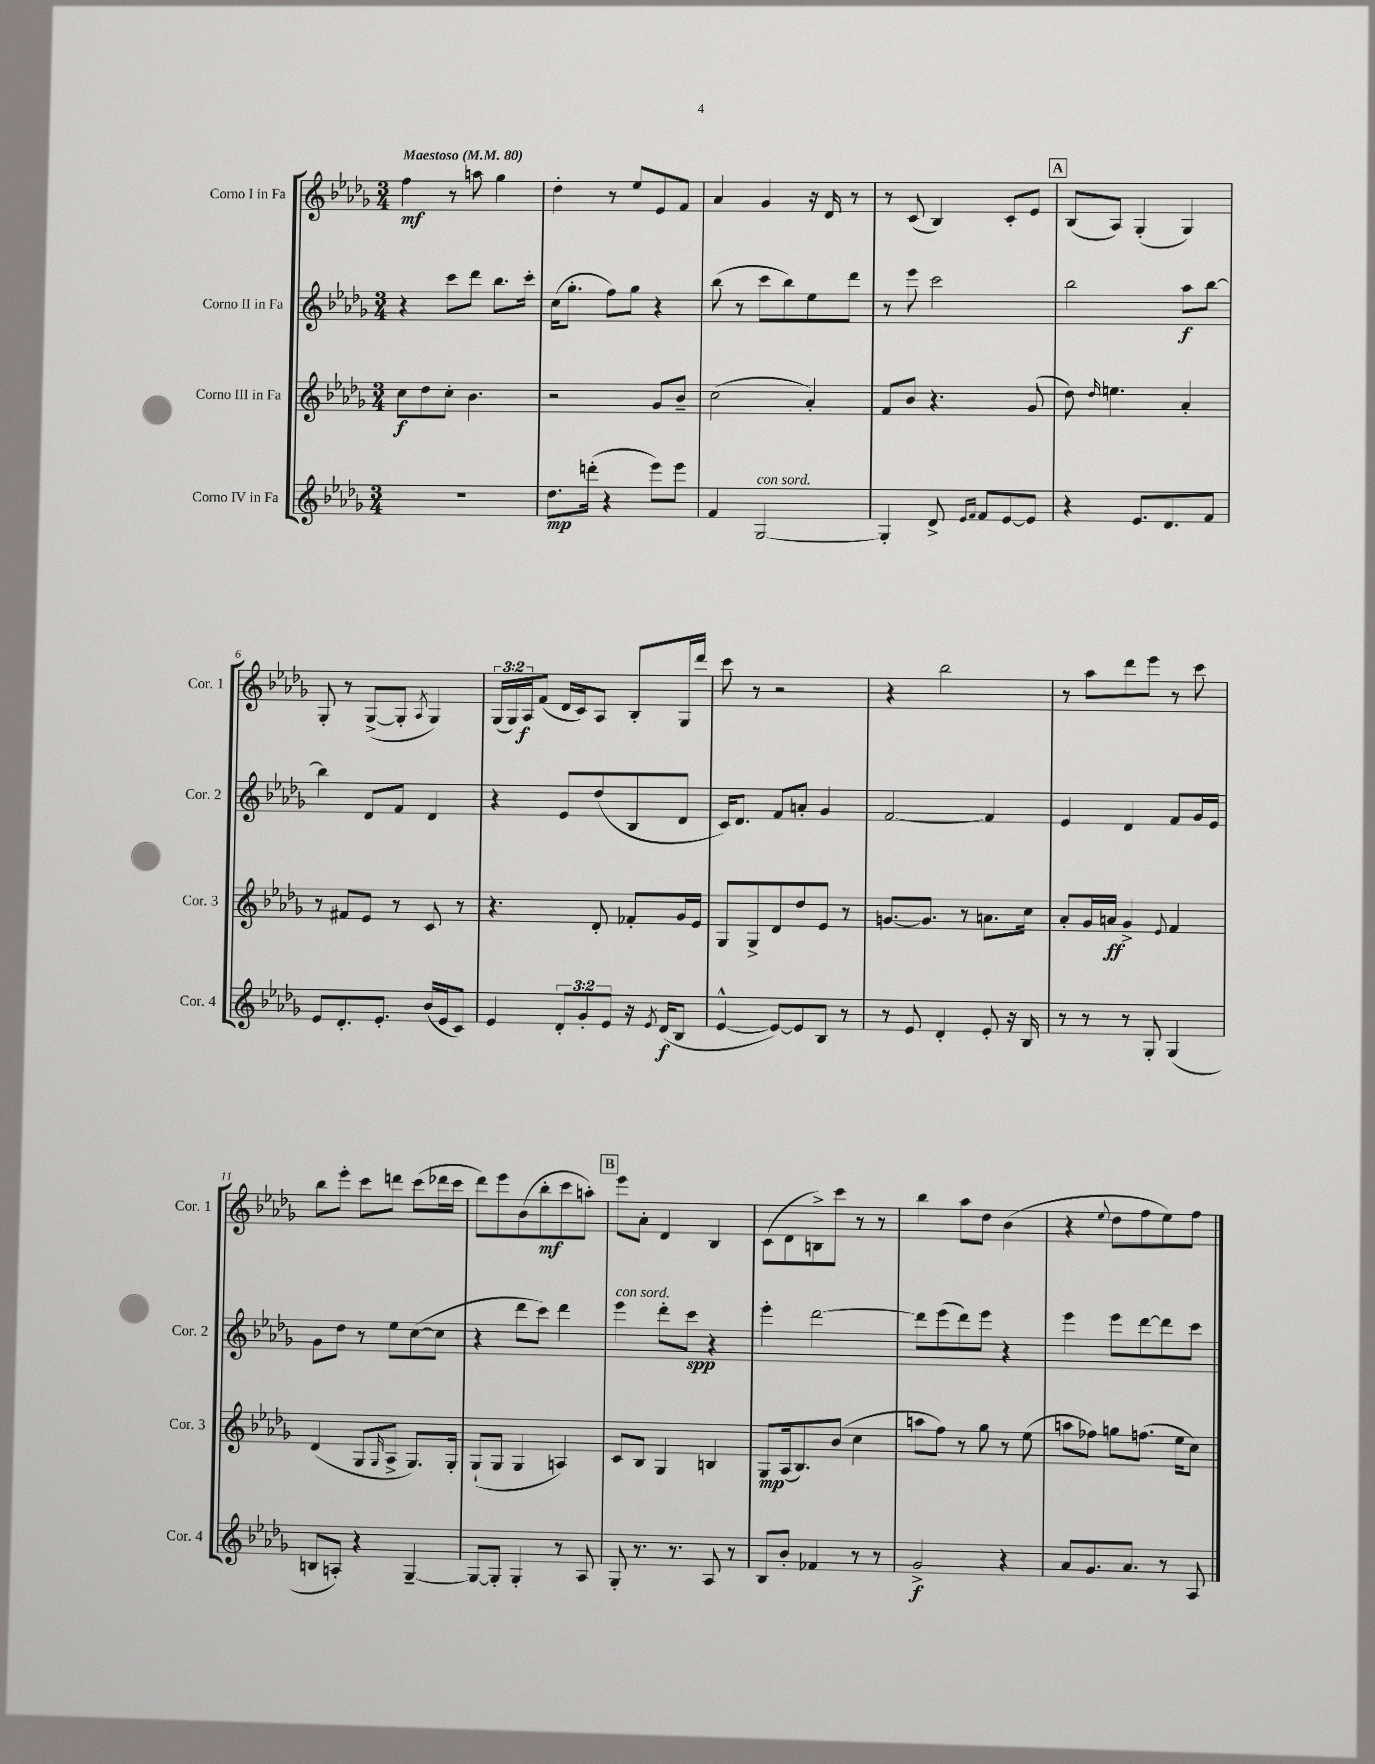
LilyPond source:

<<
\new StaffGroup <<
\new Staff = "s0" \with { instrumentName = "Corno I in Fa" shortInstrumentName = "Cor. 1" } {
    \clef treble \key des \major \numericTimeSignature \time 3/4 \override Staff.TupletNumber.text = #tuplet-number::calc-fraction-text \tempo "Maestoso" 4 = 80
    f''4\mf r8 a''8 ges''4 |
    des''4-. r8 ees''8 ees'8 f'8 |
    aes'4 ges'4 r16 des'16 r8 |
    r8 c'8( bes4) c'8-. ees'8 |
    \mark \markup { \box "A" } bes8( aes8) ges4-.( ges4) |
    ges8-. r8 ges8~->( ges8-. \acciaccatura { aes8 } ges4) |
    \tuplet 3/2 { ges16( ges16) aes16\f } f'8( des'16 c'16) aes8 bes8-. ges16 des'''16 |
    c'''8 r8 r2 |
    r4 bes''2 |
    r8 aes''8 des'''8 ees'''8 r8 c'''8 |
    bes''8 ees'''8-. c'''8 d'''8 c'''8( des'''16 c'''16 |
    des'''8) ees'''8 bes'8( bes''8-.\mf c'''8 a''8-.) |
    \mark \markup { \box "B" } ees'''8 aes'8-. des'4 bes4 |
    c'8( des'8 b8->) c'''8 r8 r8 |
    bes''4 aes''8 des''8 bes'4( |
    r4 \appoggiatura { ees''8 } des''8 f''8 ees''8) f''8 \bar "|." |
}
\new Staff = "s1" \with { instrumentName = "Corno II in Fa" shortInstrumentName = "Cor. 2" } {
    \clef treble \key des \major \numericTimeSignature \time 3/4
    r4 c'''8 des'''8 bes''8. c'''16-. |
    c''16( ges''8.-. f''8) ges''8 r4 |
    bes''8( r8 c'''8 bes''8) ees''8 des'''8 |
    r8 ees'''8 c'''2 |
    \mark \markup { \box "A" } bes''2 aes''8\f bes''8~ |
    bes''4 des'8 f'8 des'4 |
    r4 ees'8 des''8( bes8 des'8 |
    c'16) des'8. f'8 a'8-. ges'4 |
    f'2~ f'4 |
    ees'4 des'4 f'8 ges'16 ees'16 |
    ges'8 des''8 r8 ees''8 c''8~( c''8 |
    r4 des'''8 c'''8) des'''4 |
    \mark \markup { \box "B" } ees'''4^\markup { \italic "con sord." } des'''8-. c'''8\spp r4 |
    ees'''4-. des'''2~ |
    des'''8 ees'''8( des'''8) ees'''8 r4 |
    ees'''4 ees'''8 des'''8~ des'''8 c'''8 \bar "|." |
}
\new Staff = "s2" \with { instrumentName = "Corno III in Fa" shortInstrumentName = "Cor. 3" } {
    \clef treble \key des \major \numericTimeSignature \time 3/4
    c''8\f des''8 c''8-. bes'4. |
    r2 ges'8 bes'8-- |
    c''2( aes'4-.) |
    f'8 bes'8 r4. ges'8( |
    \mark \markup { \box "A" } des''8) \grace { des''16 } e''4. aes'4-. |
    r8 fis'8 ees'8 r8 c'8 r8 |
    r4. des'8-. fes'8-. ges'16 ees'16 |
    ges8 ges8-> des'8 des''8 ees'8 r8 |
    g'8.~ g'8. r8 a'8. c''16 |
    aes'8-. ges'16 a'16\ff ges'4-> \appoggiatura { ees'8 } f'4 |
    des'4( ges8 \grace { ges16 } aes8-> ges8.) ges16-. |
    ges8-!( ges8 ges4 a4) |
    \mark \markup { \box "B" } c'8 bes8 ges4 b4 |
    ges8\mp aes16( bes8.) bes'8( c''4 |
    a''8 f''8) r8 ges''8 r8 ees''8( |
    a''8 fes''8) g''8 f''8.( ees''16 c''8) \bar "|." |
}
\new Staff = "s3" \with { instrumentName = "Corno IV in Fa" shortInstrumentName = "Cor. 4" } {
    \clef treble \key des \major \numericTimeSignature \time 3/4 \override Staff.TupletNumber.text = #tuplet-number::calc-fraction-text
    R2. |
    des''8.\mp d'''16-.( r4 ees'''8) ees'''8 |
    f'4 ges2~^\markup { \italic "con sord." } |
    ges4-. des'8-> \grace { ees'16 f'16 } f'8 ees'8~ ees'8 |
    \mark \markup { \box "A" } r4 ees'8. des'8. f'8 |
    ees'8 des'8.-. ees'8.-. bes'16( ees'16 c'8) |
    ees'4 \tuplet 3/2 { des'8-. ges'8-. ees'8 } r16 \acciaccatura { ees'8 } des'16\f( bes8 |
    ees'4~-^ ees'8~) ees'8 bes8 r8 |
    r8 ees'8 des'4-. ees'8-. r16 bes16 |
    r8 r8 r8 ges8-. ges4( |
    b8 a8-.) r4 ges4~-- |
    ges8~ ges8-. ges4-. r8 aes8 |
    \mark \markup { \box "B" } ges8-. r8. r8. aes8 r8 |
    bes8 bes'8-. fes'4 r8 r8 |
    ges'2->\f r4 |
    aes'8 ges'8. aes'8. r8 aes8 \bar "|." |
}
>>
>>
